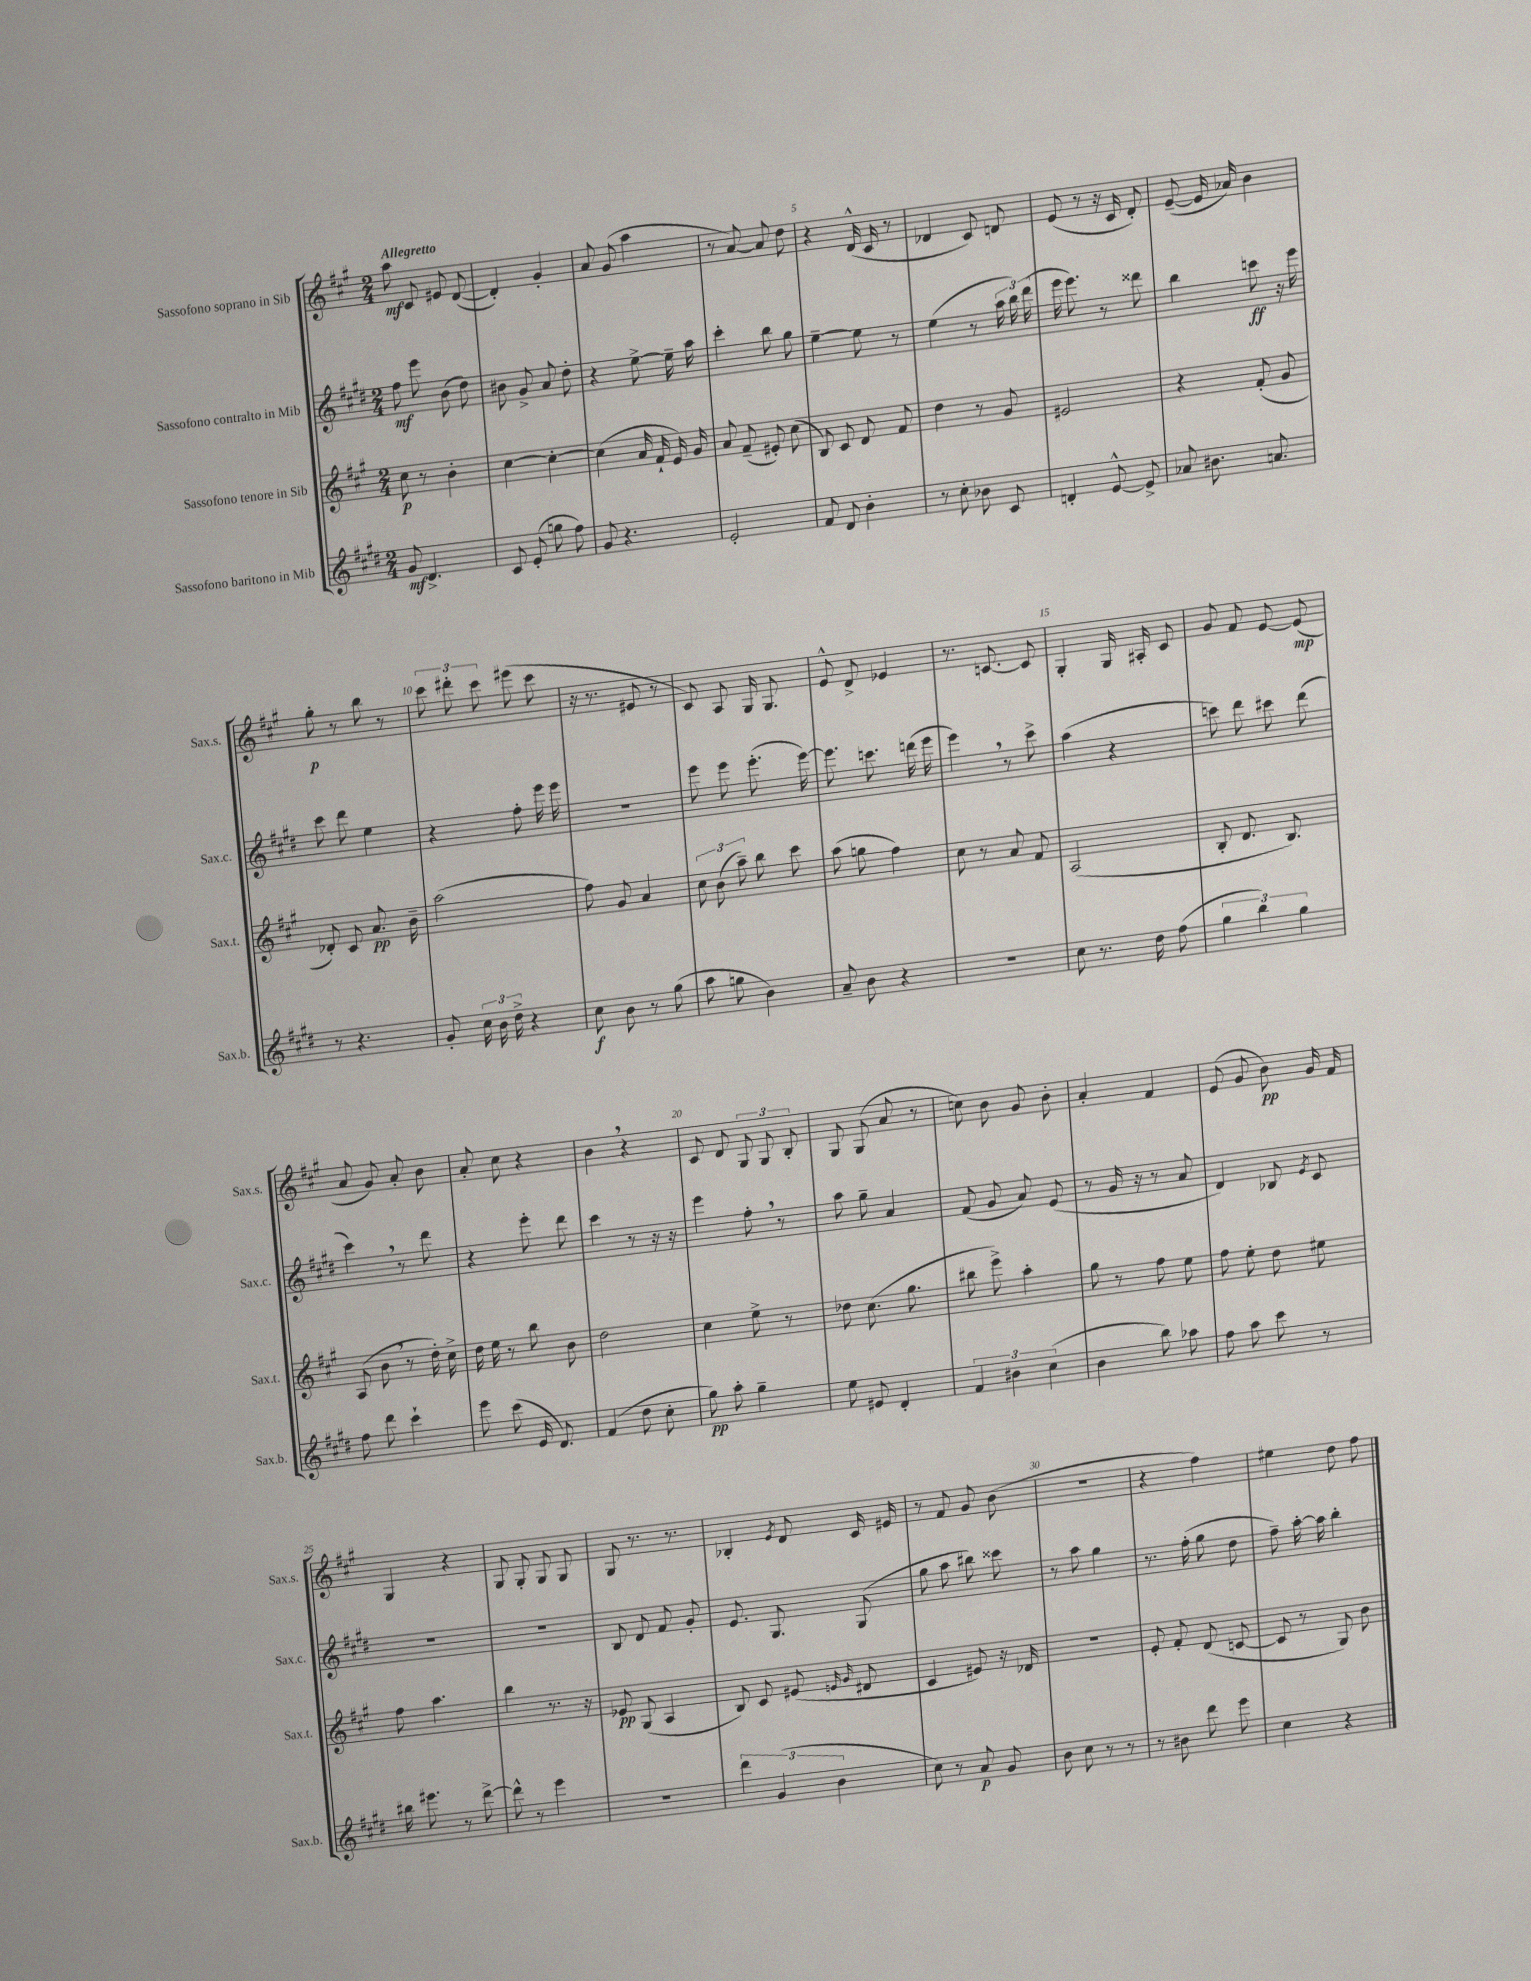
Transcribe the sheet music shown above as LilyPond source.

<<
\new StaffGroup <<
\new Staff = "s0" \with { instrumentName = "Sassofono soprano in Sib" shortInstrumentName = "Sax.s." } {
    \clef treble \key a \major \numericTimeSignature \time 2/4 \tempo "Allegretto"
    \autoBeamOff a''8\mf cis'8 eis'8 d'8~( |
    d'4-.) gis'4-. |
    a'8 gis'8( a''4 |
    r8 a'8~) a'8 d''8 |
    r4 d'16-^( cis'16 r8 |
    des'4 cis'8) d'8 |
    e'8( r8 r16 cis'16 d'8-.) |
    e'8~--( e'16 aes'16) b'4 |
    gis''8-.\p r8 b''8 r8 |
    \tuplet 3/2 { cis'''8 dis'''8-. cis'''8 } eis'''8( cis'''8 |
    r16 r8. eis'8 r8 |
    cis'8) a8 gis16 gis8. |
    e'8-^ d'8-> ees'4 |
    r8. c'8.~ c'8 |
    gis4-. gis16 ais16-. cis'8 |
    gis'8 fis'8 e'8~ e'8\mp( |
    a'8 gis'8) a'8-. b'8 |
    a'8-. cis''8 r4 |
    b'4 \breathe r4 |
    cis'8 d'8 \tuplet 3/2 { gis8 gis8 b8-. } |
    gis8 gis8( a'8 r8 |
    c''8) b'8 gis'8 b'8-. |
    a'4-. fis'4 |
    e'8( gis'8 b'8\pp) gis'16 fis'16 |
    gis4 r4 |
    gis8 gis8-. gis8 gis8 |
    gis8 r8. r8. |
    bes4-. \acciaccatura { e'8 } d'8 cis'16 eis'16 |
    r8 fis'8 gis'8 b'8( |
    R2 |
    r4 fis''4) |
    eis''4 d''8 fis''8 \bar "|." |
}
\new Staff = "s1" \with { instrumentName = "Sassofono contralto in Mib" shortInstrumentName = "Sax.c." } {
    \clef treble \key e \major \numericTimeSignature \time 2/4
    \autoBeamOff fis''8\mf e'''8 b'8( dis''8) |
    bis'8 gis'8-> a'8 dis''8-. |
    r4 e''8~-> e''16-- a''16 |
    cis'''4-. b''8 gis''8 |
    e''4~-- e''8 r8 |
    e''4( r8 \tuplet 3/2 { a''16 b''16) dis'''16( } |
    e'''16 e'''8.) r8 disis'''8 |
    b''4 c'''8\ff r16 e'''16 |
    cis'''8 dis'''8 e''4 |
    r4 fis''8-. e'''16 e'''16 |
    r2 |
    e'''8 e'''8 e'''8.-.( e'''16~) |
    e'''8. c'''8. d'''16( e'''16 |
    e'''4) \breathe r8 cis'''8-> |
    a''4( r4 |
    c'''8) dis'''8 cis'''8 dis'''8( |
    cis'''4) \breathe r8 dis'''8 |
    r4 e'''8-. dis'''8 |
    cis'''4 r8 r16 r16 |
    e'''4 fis''8-. \breathe r8 |
    a''8 gis''8-- a'4 |
    fis'8( gis'8 a'8) e'8( |
    r8 gis'16 r16 r8 a'8 |
    dis'4) bes8 \acciaccatura { e'8 } cis'8 |
    R2 |
    R2 |
    b8 dis'8 fis'8 gis'8-. |
    e'8. gis8. gis8( |
    gis''8 a''8 bis''8) cisis'''8 |
    r8 a''8 gis''4 |
    r8. fis''16-.( gis''8 dis''8 |
    fis''8--) a''16~-. a''16 b''4-. \bar "|." |
}
\new Staff = "s2" \with { instrumentName = "Sassofono tenore in Sib" shortInstrumentName = "Sax.t." } {
    \clef treble \key a \major \numericTimeSignature \time 2/4
    \autoBeamOff cis''8\p r8 b'4-. |
    cis''4~ cis''4~-. |
    cis''4( a'16 fis'16-! e'16) gis'16 |
    a'8 fis'8--( eis'8-.) cis''8( |
    b8) cis'8 d'8 fis'8 |
    d''4 r8 gis'8 |
    eis'2 |
    r4 fis'8-.( gis'8 |
    des'8-.) cis'8 a'8.\pp b'16-- |
    a''2( |
    fis''8) gis'8 a'4 |
    \tuplet 3/2 { cis''8 b'8( a''8--) } b''8 cis'''8 |
    a''8( g''8 fis''4) |
    cis''8 r8 a'8 fis'8 |
    a2( |
    b8-. d'8. b8.) |
    a8( b'8 \breathe r8 d''16-.) cis''16-> |
    d''16 e''16 r8 b''8 b'8 |
    d''2 |
    cis''4 e''8-> r8 |
    des''8 cis''8.( gis''8. |
    bis''8 e'''8->) a''4-. |
    gis''8 r8 fis''8 e''8 |
    fis''8 e''8-. d''8 eis''8 |
    fis''8 a''4. |
    b''4 r8. r16 |
    ees'8\pp gis8( a4 |
    b8) cis'8 eis'8( \grace { e'16 gis'16 } dis'8 |
    cis'4 eis'8) r16 des'16 |
    R2 |
    e'8-. fis'8-. d'8( c'8~ |
    c'8 r8 gis8) b'8 \bar "|." |
}
\new Staff = "s3" \with { instrumentName = "Sassofono baritono in Mib" shortInstrumentName = "Sax.b." } {
    \clef treble \key e \major \numericTimeSignature \time 2/4
    \autoBeamOff gis'8\mf dis'4.-> |
    cis'8 e'8-.( g''8 fis''8) |
    gis'8 r4. |
    e'2-. |
    fis'8 dis'8 b'4-. |
    r8 cis''8-. bes'8 cis'8 |
    d'4-. e'8~-^ e'8-> |
    aes'8 bis'8. a'8. |
    r8 r4. |
    gis'8-. \tuplet 3/2 { cis''16 b'16 dis''16-> } r4 |
    cis''8\f b'8 r8 gis''8( |
    a''8 g''8 b'4) |
    a'8-- b'8 r4 |
    R2 |
    cis''8 r8. dis''16 fis''8( |
    \tuplet 3/2 { gis''4 b''4) gis''4 } |
    fis''8 dis'''8 cis'''4-! |
    e'''8 cis'''8( e'16 dis'8.) |
    fis'4( dis''8 cis''8-. |
    gis''8\pp) a''8-. gis''4-- |
    e''8 eis'8 dis'4-. |
    \tuplet 3/2 { fis'4 bis'4 cis''4( } |
    b'4 b''8) aes''8 |
    fis''8 a''8 cis'''8 r8 |
    bis''16 eis'''8. r8 dis'''8~-> |
    dis'''8-^ r8 e'''4 |
    R2 |
    \tuplet 3/2 { dis'''4 gis'4( b'4 } |
    cis''8) r8 a'8\p gis'8 |
    b'8 cis''8 r8 r8 |
    r8 bis'8 dis'''8 e'''8 |
    cis''4 r4 \bar "|." |
}
>>
>>
\layout { \context { \Score \override BarNumber.break-visibility = ##(#f #t #t) barNumberVisibility = #(every-nth-bar-number-visible 5) } }
